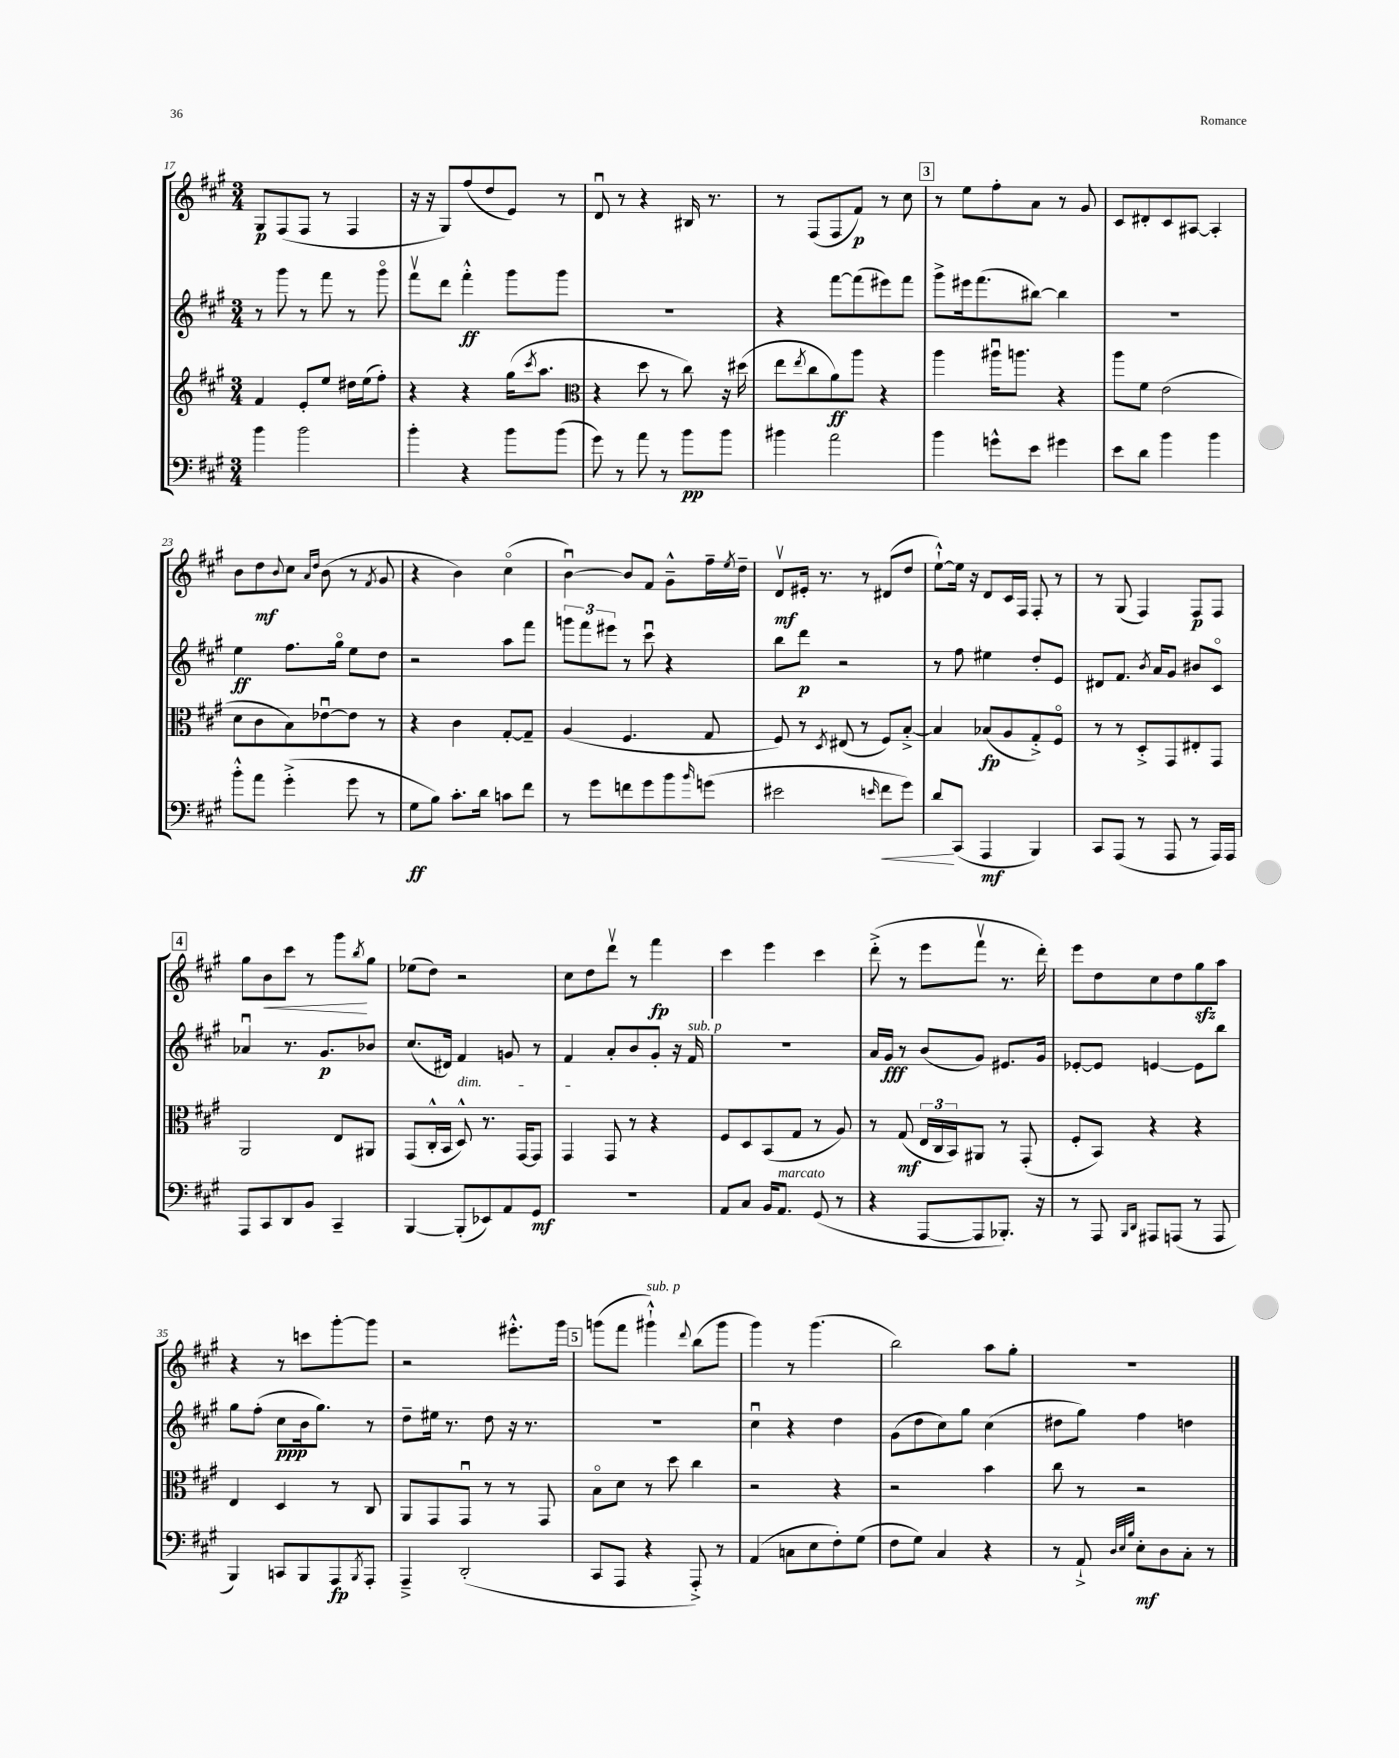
<<
\new StaffGroup <<
\new Staff = "s0" {
    \clef treble \key a \major \numericTimeSignature \time 3/4
    gis8\p fis8( fis8 r8 fis4 |
    r16 r16 gis8) fis''8( d''8 e'8) r8 |
    d'8\downbow r8 r4 bis16 r8. |
    r8 fis8( fis8 fis'8\p) r8 cis''8 |
    \mark \markup { \box "3" } r8 e''8 fis''8-. a'8 r8 gis'8 |
    cis'8 dis'8-. cis'8 ais8~ ais4-. |
    b'8 d''8\mf \appoggiatura { b'8 } cis''8 \grace { a'16 d''16 } b'8( r8 \acciaccatura { fis'8 } gis'8 |
    r4 b'4) cis''4\flageolet( |
    b'4~\downbow) b'8 fis'8 gis'8---^ fis''16-- \acciaccatura { e''8 } d''16-- |
    d'8\upbow\mf eis'16-. r8. r8 dis'8( d''8 |
    e''8~-!-^) e''16 r16 d'8 cis'16 fis16 fis8-. r8 |
    r8 gis8( fis4) fis8\p fis8 |
    \mark \markup { \box "4" } gis''8 b'8\< cis'''8 r8 gis'''8\! \acciaccatura { b''8 } gis''8 |
    ees''8( d''8) r2 |
    cis''8 d''8 d'''8\upbow r8 fis'''4\fp |
    cis'''4 e'''4 cis'''4 |
    d'''8-.->( r8 e'''8 fis'''8\upbow r8. d'''16-.) |
    e'''8 d''8 cis''8 d''8 gis''8\sfz a''8 |
    r4 r8 c'''8 gis'''8~-. gis'''8 |
    r2 eis'''8.-.-^ gis'''16 |
    \mark \markup { \box "5" } g'''8( fis'''8 gis'''4-!-^^\markup { \italic "sub. p" }) \appoggiatura { d'''8 } b''8( gis'''8 |
    gis'''4) r8 gis'''4.( |
    b''2) a''8 gis''8-. |
    R2. \bar "|." |
}
\new Staff = "s1" {
    \clef treble \key a \major \numericTimeSignature \time 3/4
    r8 gis'''8 r8 fis'''8 r8 gis'''8\flageolet |
    fis'''8\upbow d'''8 fis'''4-.-^\ff gis'''8 gis'''8 |
    R2. |
    r4 fis'''8~ fis'''8( eis'''8) fis'''8 |
    \mark \markup { \box "3" } gis'''8-> eis'''16 fis'''8.( bis''8~) bis''4 |
    R2. |
    e''4\ff fis''8. gis''16\flageolet e''8 d''8 |
    r2 a''8 fis'''8 |
    \tuplet 3/2 { g'''8 fis'''8 eis'''8 } r8 cis'''8\downbow r4 |
    b''8 d'''8\p r2 |
    r8 fis''8 eis''4 d''8-. e'8 |
    dis'8 fis'8. \acciaccatura { b'8 } a'16 gis'8 bis'8 cis'8\flageolet |
    \mark \markup { \box "4" } aes'4\downbow r8. gis'8.\p bes'8 |
    cis''8.( dis'16) fis'4\dim g'8 r8 |
    fis'4\! a'8-. b'8 gis'8-. r16 fis'16^\markup { \italic "sub. p" } |
    R2. |
    a'16 gis'16\fff r8 b'8( gis'8) eis'8. gis'16 |
    ees'8~-. ees'8 e'4~ e'8 b''8 |
    gis''8 fis''8-.( cis''8\ppp b'16 gis''8.) r8 |
    d''8-- eis''16 r8. d''8 r16 r8. |
    \mark \markup { \box "5" } R2. |
    cis''4\downbow r4 d''4 |
    gis'8( d''8 cis''8) gis''8 cis''4( |
    dis''8 gis''8) fis''4 d''4 \bar "|." |
}
\new Staff = "s2" {
    \clef treble \key a \major \numericTimeSignature \time 3/4
    fis'4 e'8-. e''8 dis''16 e''16( fis''8-.) |
    r4 r4 gis''16( \acciaccatura { cis'''8 } a''8. |
    \clef alto r4 d''8 r8 cis''8) r16 dis''16( |
    e''8 \acciaccatura { e''8 } cis''8 a'8\ff) a''8 r4 |
    \mark \markup { \box "3" } a''4 ais''16\downbow a''8. r4 |
    a''8 fis'8 e'2( |
    d'8 cis'8 b8) ees'8~\downbow ees'8 r8 |
    r4 cis'4 gis8~-. gis8-- |
    a4( fis4. gis8 |
    fis8) r8 \acciaccatura { d8 } eis8( r8 fis8) b8~-.-> |
    b4 bes8\fp( a8 gis8-.->) fis8\flageolet |
    r8 r8 d8-.-> gis,8 eis8-. gis,8 |
    \mark \markup { \box "4" } a,2 e8 ais,8 |
    gis,8( cis16-.-^ b,16 d8-^) r8. gis,16~ gis,8 |
    gis,4 gis,8 r8 r4 |
    fis8 d8 b,8( gis8 r8 a8) |
    r8 gis8\mf( \tuplet 3/2 { e16 cis16 b,16) } ais,8 r8 gis,8-.( |
    fis8-. b,8) r4 r4 |
    e4 d4 r8 cis8 |
    a,8 gis,8 gis,8\downbow r8 r8 gis,8 |
    \mark \markup { \box "5" } b8\flageolet d'8 r8 d''8 cis''4 |
    r2 r4 |
    r2 b'4 |
    cis''8 r8 r2 \bar "|." |
}
\new Staff = "s3" {
    \clef bass \key a \major \numericTimeSignature \time 3/4
    b'4 b'2 |
    b'4-. r4 b'8 b'8( |
    gis'8) r8 a'8 r8 b'8\pp b'8 |
    bis'4 a'2 |
    \mark \markup { \box "3" } b'4 g'8-^ e'8 gis'4 |
    e'8 d'8 b'4 b'4 |
    b'8-.-^ a'8 gis'4-.->( gis'8 r8 |
    gis8\ff b8) cis'8.-. d'16 c'8 fis'8 |
    r8 gis'8 f'8 gis'8 b'8 \grace { b'16 } g'8( |
    eis'2 \grace { e'16 } fis'8\< gis'8) |
    d'8\! cis,8( a,,4\mf b,,4) |
    cis,8 a,,8( r8 a,,8 r8 a,,16) a,,16 |
    \mark \markup { \box "4" } a,,8 cis,8 d,8 b,8 cis,4-- |
    b,,4~ b,,8-.( ees,8) a,8 gis,8\mf |
    R2. |
    a,8 cis8 b,16 a,8.^\markup { \italic "marcato" } gis,8( r8 |
    r4 a,,8~ a,,8 bes,,8.-.) r16 |
    r8 a,,8 \grace { b,,16 d,16 } ais,,8 a,,8( r8 a,,8 |
    b,,4) c,8 b,,8 a,,8\fp \acciaccatura { b,,8 } a,,8-. |
    a,,4---> d,2-.( |
    \mark \markup { \box "5" } cis,8 a,,8 r4 a,,8-.->) r8 |
    a,4( c8 e8 fis8-.) gis8( |
    fis8 gis8) cis4 r4 |
    r8 a,8-!-> \grace { d32 e32 b32 } e8-.\mf d8 cis8-. r8 \bar "|." |
}
>>
>>
\layout { \context { \Score currentBarNumber = #17 } }
